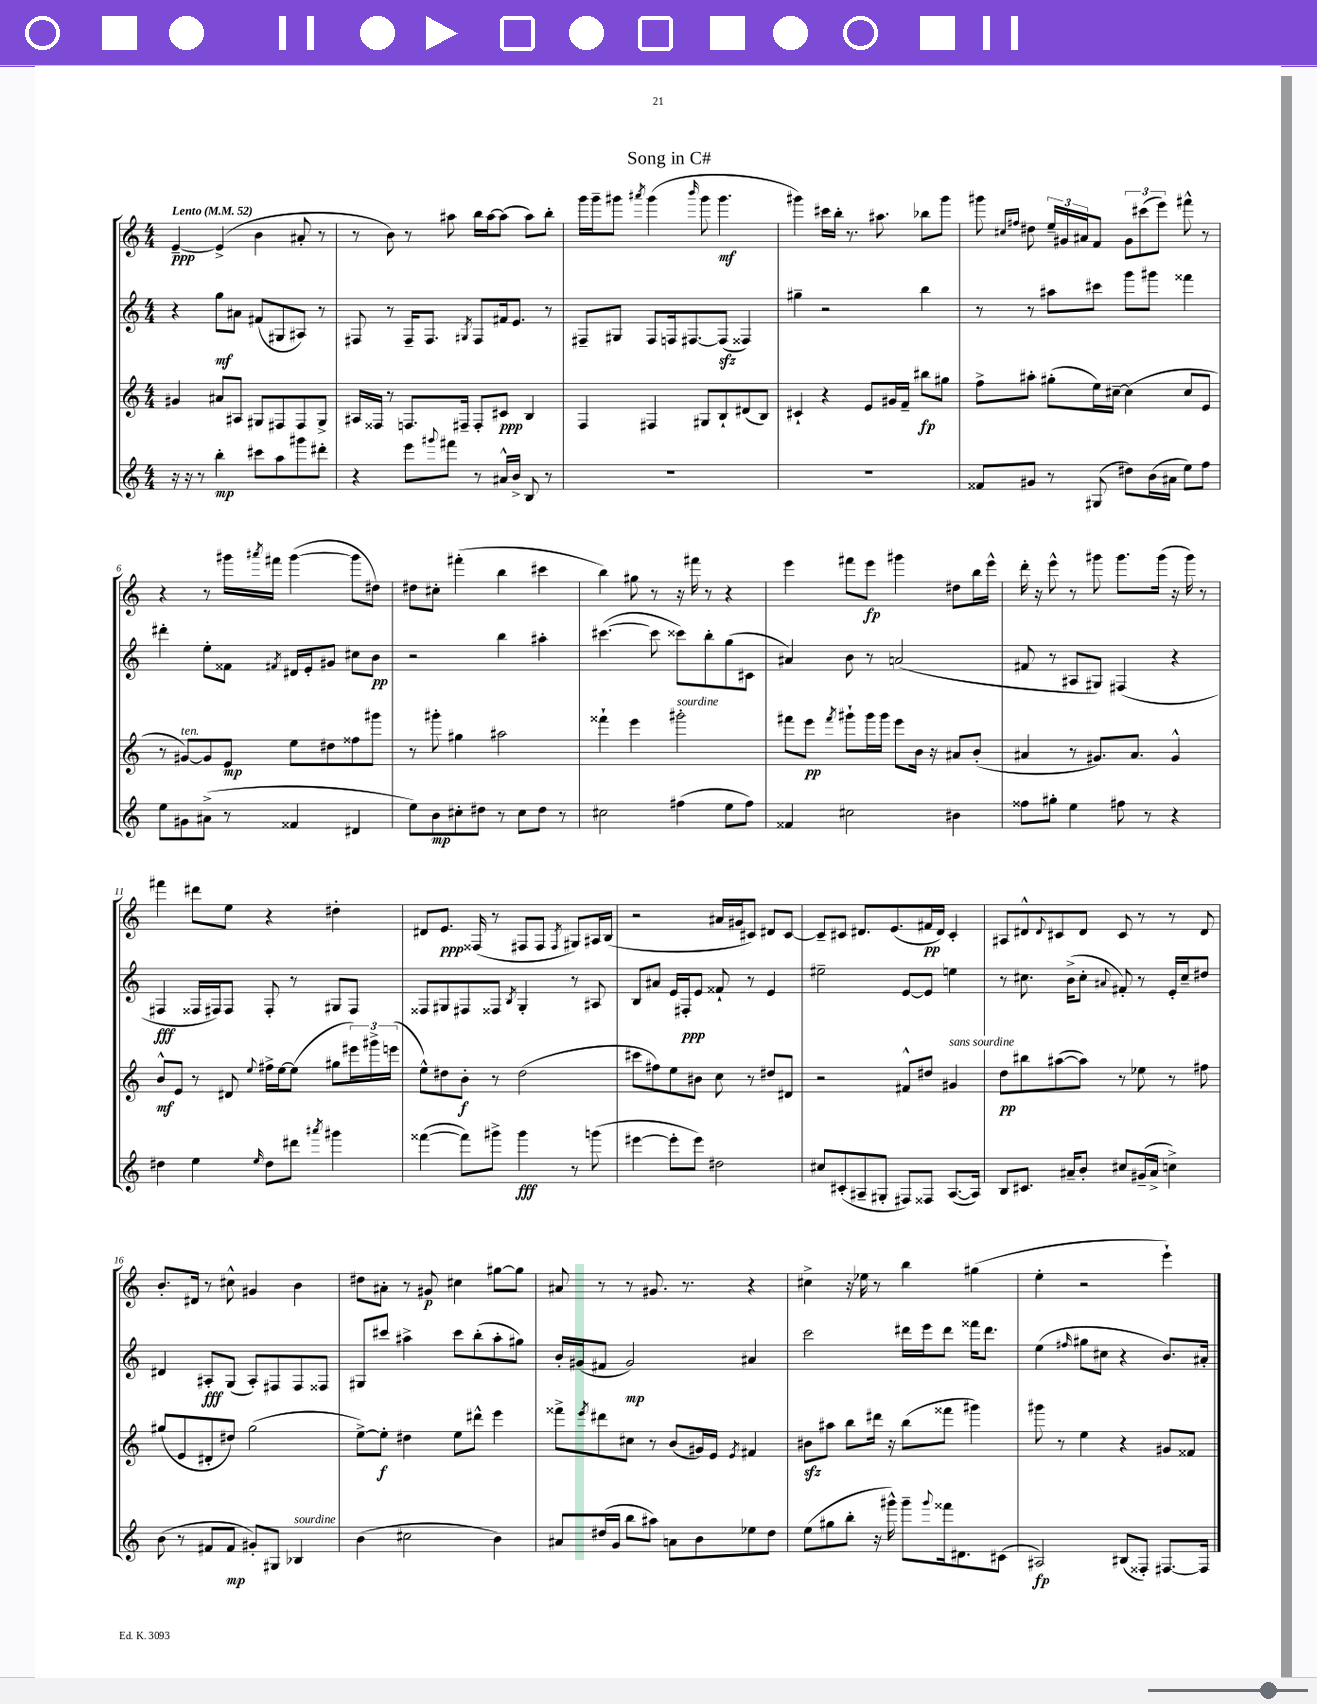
\header { title = "Song in C#" }
<<
\new StaffGroup <<
\new Staff = "s0" {
    \clef treble \key c \major \numericTimeSignature \time 4/4 \tempo "Lento" 4 = 52
    e'4~--\ppp e'4->( b'4 ais'8-. r8 |
    r8 b'8) r8 ais''8 b''16 ais''16~ ais''8( ais''8) b''8-. |
    g'''16 g'''16-- gis'''8 \acciaccatura { ais'''8 } gis'''4( \grace { b'''16 } gis'''8 gis'''4.\mf |
    gis'''4) cis'''16 b''16-. r8. ais''8. bes''8 gis'''8 |
    gis'''8 \grace { cis''16 fis''16 } dis''8 \tuplet 3/2 { e''16-- gis'16 ais'16 } f'8 \tuplet 3/2 { gis'8 cis'''8( e'''8) } fis'''8-^ r8 |
    r4 r8 gis'''16 \acciaccatura { ais'''8 } fis'''16 gis'''4~( gis'''8 dis''8) |
    dis''8 cis''8-. fis'''4-.( b''4 cis'''4 |
    b''4) gis''8 r8 r16 fis'''16 r8 r4 |
    e'''4 fis'''8 e'''8\fp gis'''4 dis''8 b''16 e'''16-^ |
    d'''16-. r16 e'''8-^ r8 gis'''8 gis'''8. gis'''16( r16 gis'''16) r8 |
    fis'''4 dis'''8 e''8 r4 dis''4-. |
    dis'8 e'8.\ppp fisis16( r8 fis8 fis8 \acciaccatura { fis8 } gis8) ais16 b16( |
    r2 ais'16 gis'16 cis'8) dis'8 cis'8~ |
    cis'8-- cis'8 dis'8. e'8.( fis'16\pp dis'16) cis'4-. |
    ais8 dis'8-^ \appoggiatura { dis'8 } cis'8 dis'8 cis'8 r8 r8 dis'8 |
    b'8.-. dis'16 r8 cis''8-^ gis'4 b'4 |
    dis''8 ais'8-. r8 gis'8\p cis''4 gis''8~ gis''8 |
    ais'8 r8 r8 gis'8. r8. r4 |
    cis''4-> r16 ees''16 r8 b''4 gis''4( |
    e''4-. r2 e'''4-!) \bar "|." |
}
\new Staff = "s1" {
    \clef treble \key c \major \numericTimeSignature \time 4/4
    r4 g''8\mf ais'8 fis'8( gis8 ais8) r8 |
    fis8 r8 fis16-- fis8. \acciaccatura { gis8 } fis8 fis'16 e'8. r8 |
    fis8-- gis8 fis8 f16 fis8.~ fis8\sfz( fisis4) |
    gis''4-- r2 b''4 |
    r8 r8 ais''8 cis'''8 g'''8 gis'''8 fisis'''4 |
    dis'''4-. e''8-. fisis'8 \acciaccatura { fis'8 } dis'16 e'16-. gis'8 cis''8 b'8\pp |
    r2 b''4 ais''4-. |
    cis'''4.~( cis'''8 cisis'''8) b''8-. g''8( cis'8 |
    ais'4) b'8 r8 a'2( |
    fis'8 r8 ais8 gis8) fis4( r4 |
    fis4\fff fisis16 fis16) fis8 fis8-. r8 gis8 fis8 |
    fisis8 gis8 fis8 fisis8 \acciaccatura { b8 } gis4-. r8 ais8 |
    b8 ais'8 e'16 fis16-.\ppp e'8 fisis'8-! r8 e'4 |
    eis''2-- e'8~ e'8 e''4 |
    r8 cis''8. b'16->( cis''8-. \appoggiatura { ais'8 } fis'8-.) r8 e'16-. cis''16-- dis''8 |
    dis'4 ais8-.\fff g8( ais8-.) fis8 fis8 fisis8 |
    gis8 cis'''8 ais''4-> cis'''8 b''8-.( ais''8-. gis''8) |
    b'16-. gis'16( fis'8 gis'2\mp) ais'4 |
    c'''2 dis'''16 e'''16 dis'''8 fisis'''16 dis'''8. |
    e''4( \grace { fis''16 } gis''8 cis''8 r4 b'8.) ais'16-. \bar "|." |
}
\new Staff = "s2" {
    \clef treble \key c \major \numericTimeSignature \time 4/4
    gis'4 ais'8 ais8 gis8 fis8 fis8 gis8-> |
    ais16 fisis16 r8 f8. fis16-- fis8-. cis'8\ppp b4 |
    f4 fis4 gis8 b8-! dis'8( b8) |
    cis'4-! r4 e'8 gis'16 f'16-- bis''8\fp gis''8 |
    f''8-> ais''8-. gis''8-.( e''16) cis''16~-- cis''4( cis''8 e'8 |
    r8 gis'8~^\markup { \italic "ten." }) gis'8 e'8\mp e''8 dis''8 fisis''8 gis'''8 |
    r8 gis'''8-. gis''4 ais''2 |
    fisis'''4-! e'''4 gis'''2-.^\markup { \italic "sourdine" } |
    fis'''8 e'''8\pp \acciaccatura { fis'''8 } gis'''8-! gis'''16 gis'''16 e'''8 b'16 r16 ais'8 b'8-.( |
    ais'4 r8 gis'8.) ais'8. gis'4-^ |
    b'8-^\mf e'8 r8 dis'8 \appoggiatura { e''8 } fis''16-> e''16~ e''8( gis''8 \tuplet 3/2 { eis'''16) gis'''16-> e'''16( } |
    e''8-^) dis''8 b'8-.\f r8 dis''2( |
    cis'''8 fis''8) e''8 bis'8 c''8 r8 dis''8 dis'8 |
    r2 fis'8-^ dis''8 gis'4^\markup { \italic "sans sourdine" } |
    d''8\pp bis''8 ais''8~( ais''8) r8 ees''8 r8 fis''8 |
    gis''8( e'8 dis'8-. dis''8) gis''2( |
    e''8~->) e''8-.\f dis''4 e''8 dis'''8-^ e'''4 |
    fisis'''8-> \acciaccatura { e'''8 } dis'''8 cis''8 r8 b'8( gis'16) e'16 \acciaccatura { e'8 } fis'4 |
    bis'8\sfz ais''8 b''8 dis'''16 r16 b''8( fisis'''8 gis'''4) |
    gis'''8 r8 e''4 r4 gis'8 fisis'8 \bar "|." |
}
\new Staff = "s3" {
    \clef treble \key c \major \numericTimeSignature \time 4/4
    r16 r16 r8 b''4-.\mp cis'''8 a''8 gis'''8 dis'''8-. |
    r4 e'''8 \appoggiatura { gis'''8 } fis'''8 r8 ais'16-^ b'16-> b8 r8 |
    R1 |
    R1 |
    fisis'8 gis'8 r8 gis8( dis''8) b'16( ais'16 e''8) f''8 |
    e''8 gis'8 ais'8->( r8 fisis'4 dis'4 |
    e''8) b'8\mp cis''8-. dis''8 r8 cis''8 dis''8 r8 |
    cis''2 fis''4( e''8 fis''8) |
    fisis'4 cis''2 bis'4 |
    fisis''8 gis''8-. e''4 fis''8 r8 r4 |
    dis''4 e''4 \grace { e''16 } dis''8 dis'''8 \acciaccatura { ais'''8 } gis'''4 |
    fisis'''4~( fisis'''8) gis'''8-> gis'''4\fff r8 g'''8( |
    eis'''4~ eis'''8-. eis'''8) dis''2 |
    cis''8 cis'8-.( ais8-- gis8-. fis8) fisis8 ais8.~( ais16) |
    b8 cis'8. ais'16-- b'8-. cis''8 gis'16--( ais'16-> c''4->) |
    b'8( r8 fis'8 fis'8\mp gis'8-.) gis8 bes4^\markup { \italic "sourdine" } |
    b'4( cis''2 b'4) |
    ais'8 dis''16( g'16 b''8 ais''8) a'8 b'8 ees''8 dis''8 |
    e''8( gis''8 b''8-. r16 gis'''16-^) gis'''8-- \appoggiatura { gis'''8 } fisis'''16 dis'8. cis'8( |
    ais2\fp) bis8( fisis8-.) fis8.~ fis16 \bar "|." |
}
>>
>>
